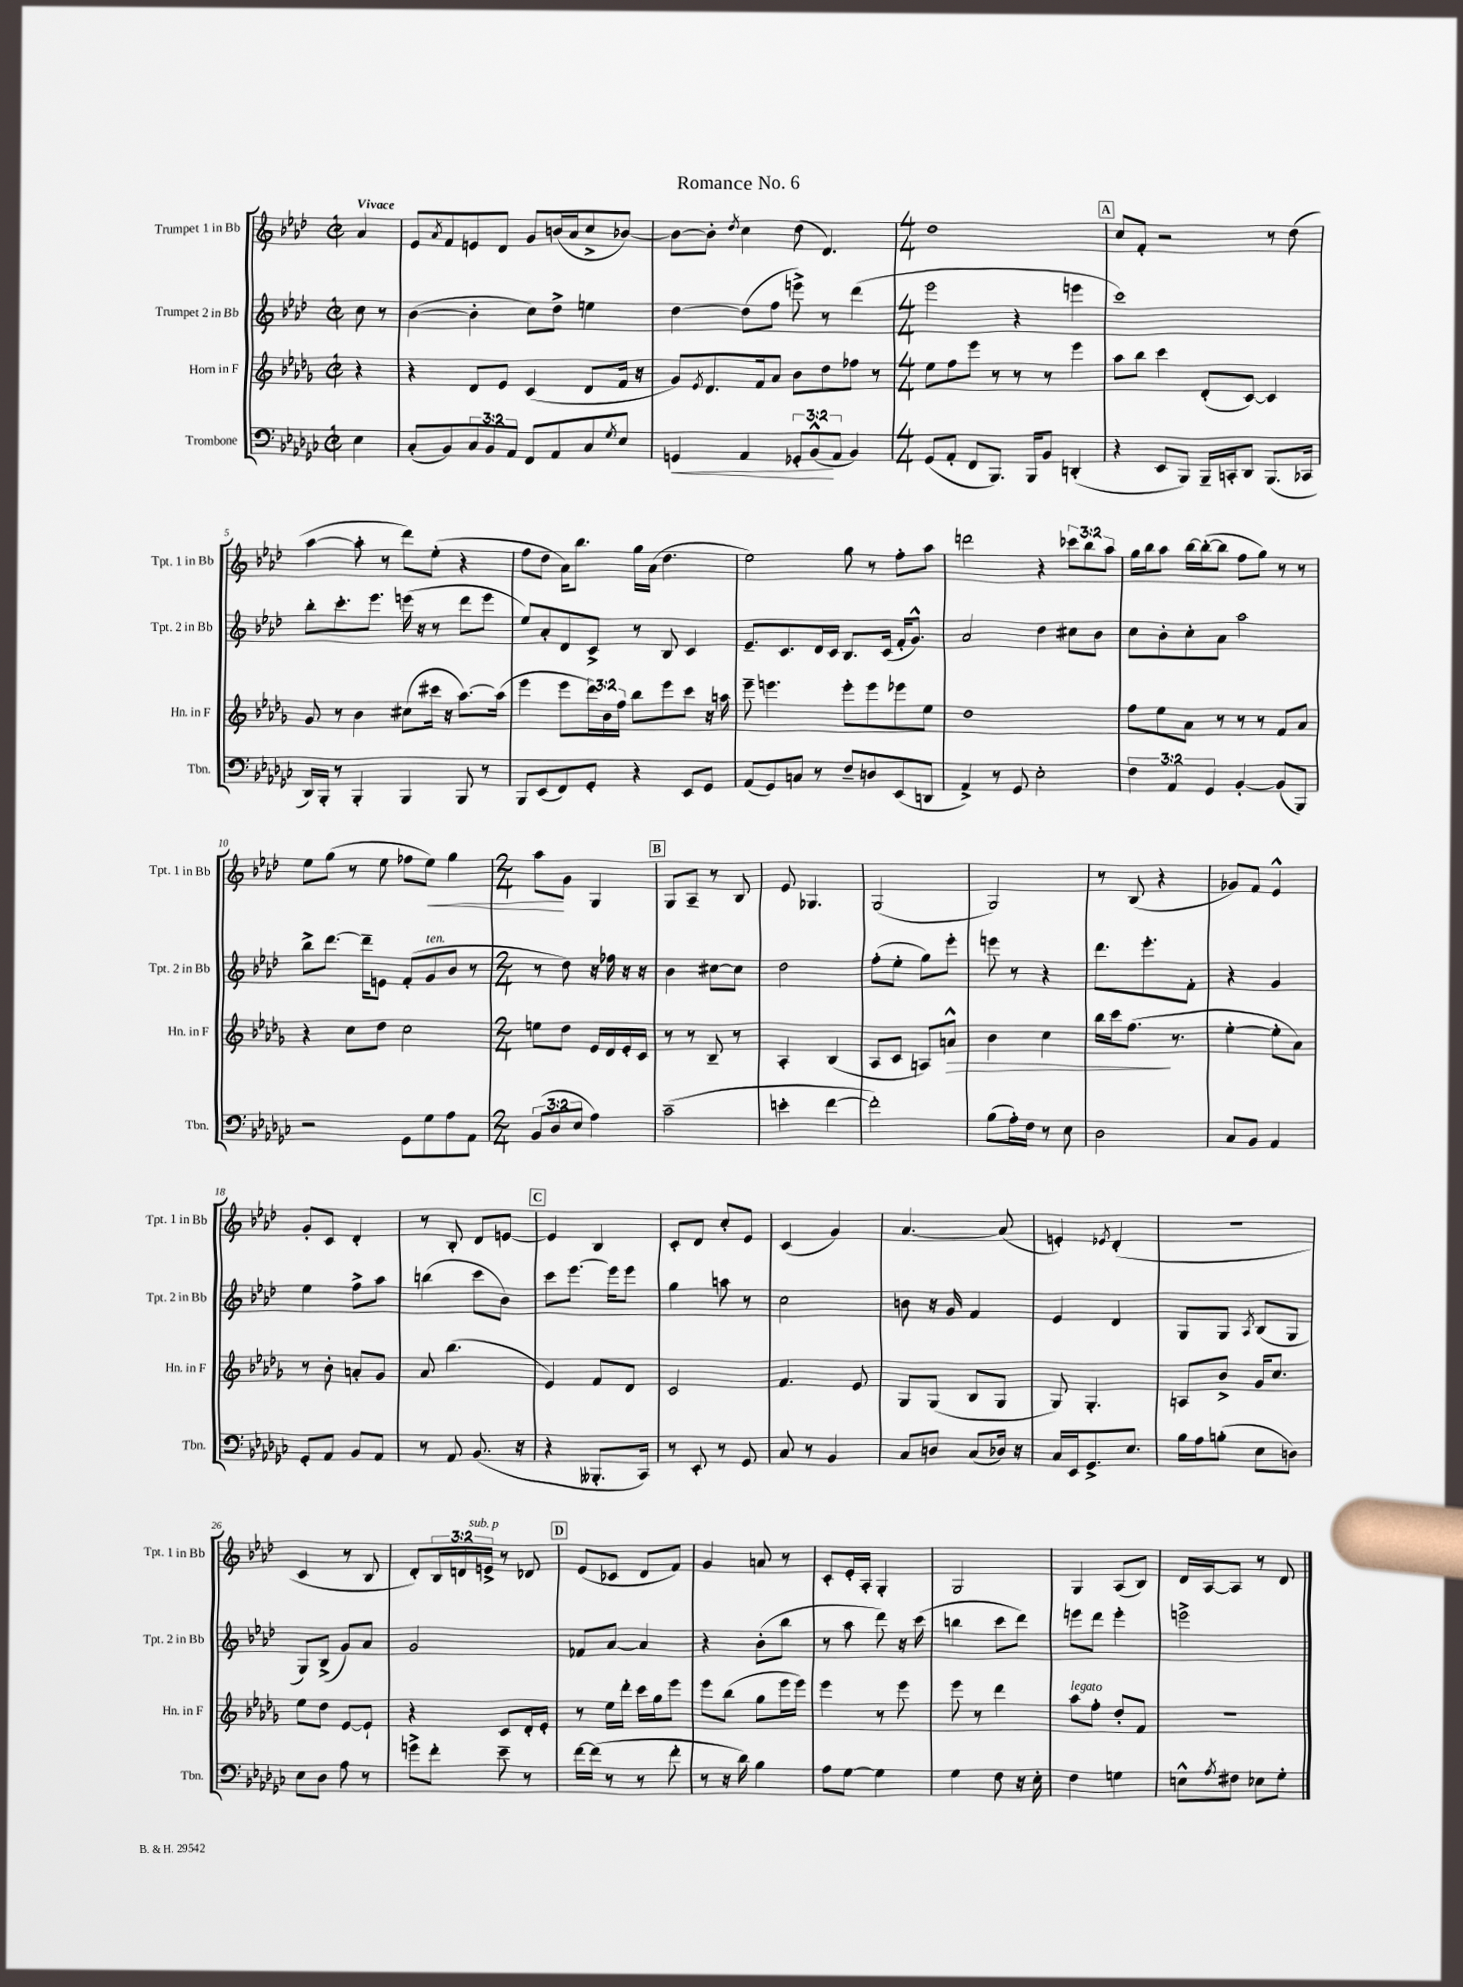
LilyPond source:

\header { title = "Romance No. 6" }
<<
\new StaffGroup <<
\new Staff = "s0" \with { instrumentName = "Trumpet 1 in Bb" shortInstrumentName = "Tpt. 1 in Bb" } {
    \clef treble \key aes \major \defaultTimeSignature \time 2/2 \override Staff.TupletNumber.text = #tuplet-number::calc-fraction-text \partial 4 \tempo "Vivace"
    aes'4 |
    ees'8 \acciaccatura { aes'8 } f'8 e'8 des'8 g'8 b'16( aes'16 c''8-> bes'8~) |
    bes'8~ bes'8-. \acciaccatura { des''8 } c''4 des''8( des'4.) |
    \numericTimeSignature \time 4/4 des''1 |
    \mark \markup { \box "A" } c''8 f'8-. r2 r8 des''8( |
    aes''4~ aes''8-. r8 des'''8) ees''8-.( r4 |
    f''8 des''8 aes'16) bes''8. g''16 aes'16( des''4. |
    ees''2) g''8 r8 f''8-. aes''8 |
    d'''2 r4 \tuplet 3/2 { ces'''8 bes''8 aes''8 } |
    g''16 bes''16 aes''8 bes''16~ bes''16~-.( bes''8 f''8 g''8) r8 r8 |
    ees''8 g''8( r8 ees''8 fes''8 ees''8\<) g''4 |
    \numericTimeSignature \time 2/4 aes''8\! g'8 g4 |
    \mark \markup { \box "B" } g8 aes8-- r8 bes8 |
    ees'8 ges4. |
    g2( |
    g2) |
    r8 bes8( r4 |
    ges'8) f'8 ees'4-^ |
    g'8-. c'8 des'4-. |
    r8 bes8-. des'8 e'8~ |
    \mark \markup { \box "C" } e'4 bes4 |
    c'8-. des'8 c''8-. ees'8 |
    c'4( g'4) |
    aes'4.~ aes'8( |
    e'4-.) \acciaccatura { ees'8 } des'4-.( |
    r2 |
    c'4 r8 bes8 |
    des'8-.) \tuplet 3/2 { bes16 d'16 e'16->^\markup { \italic "sub. p" } } r8 des'8 |
    \mark \markup { \box "D" } ees'8( ces'8 des'8 f'8) |
    g'4 a'8 r8 |
    c'8-. ees'16-. aes16-. g4-. |
    g2 |
    g4 aes8( bes8) |
    des'16 aes16~ aes8 r8 des'8 \bar "|." |
}
\new Staff = "s1" \with { instrumentName = "Trumpet 2 in Bb" shortInstrumentName = "Tpt. 2 in Bb" } {
    \clef treble \key aes \major \defaultTimeSignature \time 2/2 \partial 4
    c''8 r8 |
    bes'4~( bes'4-. c''8) des''8-> e''4 |
    des''4~ des''8( f''8 e'''8->) r8 des'''4( |
    \numericTimeSignature \time 4/4 ees'''2 r4 e'''4 |
    \mark \markup { \box "A" } c'''1) |
    bes''8-. c'''8.-. ees'''8. e'''16( r16 r8 des'''8 e'''8 |
    ees''8) aes'8-. des'8 c'8-> r8 bes8 c'4 |
    ees'8.-- c'8. des'16 c'16 bes8. c'16( f'16-. g'8.-^) |
    aes'2 des''4 cis''8 bes'8 |
    c''8 bes'8-. c''8-. aes'8 aes''2 |
    bes''8-> des'''8.~ des'''16-- e'8 f'8-.( g'8^\markup { \italic "ten." } bes'8 r8 |
    \numericTimeSignature \time 2/4 r8 des''8) r16 fes''16 r16 r16 |
    \mark \markup { \box "B" } bes'4 cis''8~ cis''8 |
    des''2 |
    f''8-.( ees''8-. g''8) ees'''8-. |
    e'''8 r8 r4 |
    des'''8. ees'''8.-. f'8-. |
    r4 g'4 |
    ees''4 f''8-> aes''8 |
    b''4( c'''8 bes'8) |
    \mark \markup { \box "C" } c'''8 ees'''8.~ ees'''16 ees'''8 |
    g''4 a''8 r8 |
    c''2 |
    b'8 r16 g'16 f'4 |
    ees'4 des'4 |
    g8 g8 \acciaccatura { aes8 } bes8( g8 |
    g8) bes8->( g'8) aes'8 |
    g'2 |
    \mark \markup { \box "D" } fes'8 aes'8~ aes'4 |
    r4 bes'8-.( bes''8 |
    r8 aes''8 des'''8) r16 c'''16( |
    b''4 c'''8 des'''8) |
    e'''8 des'''8 e'''4-. |
    e'''2-> \bar "|." |
}
\new Staff = "s2" \with { instrumentName = "Horn in F" shortInstrumentName = "Hn. in F" } {
    \clef treble \key des \major \defaultTimeSignature \time 2/2 \override Staff.TupletNumber.text = #tuplet-number::calc-fraction-text \partial 4
    r4 |
    r4 des'8 ees'8 c'4( des'8 f'16 r16 |
    ges'8) \acciaccatura { ees'8 } des'8. f'16 aes'8 bes'8 des''8 fes''8 r8 |
    \numericTimeSignature \time 4/4 ees''8 f''8 ees'''8 r8 r8 r8 ees'''4 |
    \mark \markup { \box "A" } aes''8 bes''8 c'''4 des'8-.( c'8~) c'4 |
    ges'8 r8 bes'4 cis''8( cis'''16 r16 aes''8.~) aes''16( |
    ees'''4 ees'''8 \tuplet 3/2 { des'''16) bes'16 f''16 } bes''8 ees'''8 c'''8 r16 a''16 |
    ees'''8-- e'''4. e'''8-. e'''8 ees'''8 ees''8 |
    des''1 |
    f''8 ees''8 aes'8 r8 r8 r8 f'8 aes'8 |
    r4 c''8 des''8 c''2 |
    \numericTimeSignature \time 2/4 e''8 des''8 ees'16 des'16 ees'16-. c'16 |
    \mark \markup { \box "B" } r8 r8 bes8-- r8 |
    aes4-. bes4( |
    aes8 c'8 a8) a'8-^\> |
    bes'4 c''4 |
    bes''16 c'''16 f''8.\!( r8. |
    ees''4~-. ees''8-. aes'8) |
    r8 bes'8-. a'8-. ges'8 |
    aes'8 bes''4.( |
    \mark \markup { \box "C" } ees'4) f'8 des'8 |
    c'2 |
    f'4. ees'8 |
    ges8 ges8( bes8 ges8 |
    ges8) ges4.-. |
    a8 bes'8-> ges'16 c''8. |
    ees''8 des''8 ees'8~ ees'8-! |
    r4 c'8 des'16-. ees'16-. |
    \mark \markup { \box "D" } r8 ees''16 des'''16-. c'''16 ges''16 ees'''8 |
    ees'''8 bes''8( ges''8 ees'''16 ees'''16) |
    ees'''4 r8 ees'''8 |
    ees'''8 r8 des'''4 |
    aes''8^\markup { \italic "legato" } f''8-. des''8-. f'8 |
    r2 \bar "|." |
}
\new Staff = "s3" \with { instrumentName = "Trombone" shortInstrumentName = "Tbn." } {
    \clef bass \key ges \major \defaultTimeSignature \time 2/2 \override Staff.TupletNumber.text = #tuplet-number::calc-fraction-text \partial 4
    ees4 |
    ces8-.( bes,8) \tuplet 3/2 { ces8 bes,8 aes,8 } f,8 aes,8 ces8 \acciaccatura { ges8 } ees8 |
    g,4\< aes,4 \tuplet 3/2 { ges,8-. bes,8-^\!( aes,8 } bes,4) |
    \numericTimeSignature \time 4/4 ges,8( aes,8-. f,8 bes,,8.) bes,,16 bes,8 d,4-.( |
    \mark \markup { \box "A" } r4 ees,8 bes,,8) bes,,16-- c,16-. des,8 bes,,8.( ces,16 |
    des,16) bes,,16-. r8 bes,,4-. bes,,4 bes,,8 r8 |
    bes,,8 ees,8( f,8) ges,8-. r4 ees,8 ges,8 |
    aes,8( ges,8) c8 r8 f8-- d8 ees,8( d,8 |
    aes,4->) r8 ges,8 ees2-. |
    \tuplet 3/2 { f4 aes,4 ges,4 } bes,4~-. bes,8( bes,,8) |
    r2 ges,8 ges8 aes8 aes,8 |
    \numericTimeSignature \time 2/4 \tuplet 3/2 { bes,8( des8 ees8 } aes4) |
    \mark \markup { \box "B" } ces'2--( |
    e'4-. f'4~ |
    f'2-.) |
    bes8( aes16-.) f16 r8 ees8 |
    des2 |
    ces8 bes,8 aes,4 |
    ges,8-. aes,8 bes,8 aes,8 |
    r8 aes,8 bes,8.( r16 |
    \mark \markup { \box "C" } r4 beses,,8.-. ces,16) |
    r8 ees,8-. r8 ges,8 |
    ces8 r8 bes,4 |
    ces8 d8 ces8( des16) r16 |
    ces16 ees,16 ges,8.-> ees8. |
    bes16 aes16 b8-.( ees8 d8) |
    ees8 des8 aes8 r8 |
    g'8-> f'8-. ees'8-- r8 |
    \mark \markup { \box "D" } f'16~ f'16( r8 r8 f'8-. |
    r8 r16 des'16) bes4 |
    aes8 ges8~ ges4 |
    ges4 f8 r16 ees16-. |
    f4 g4 |
    e8-^ \acciaccatura { aes8 } fis8 ees8 ges8-. \bar "|." |
}
>>
>>
